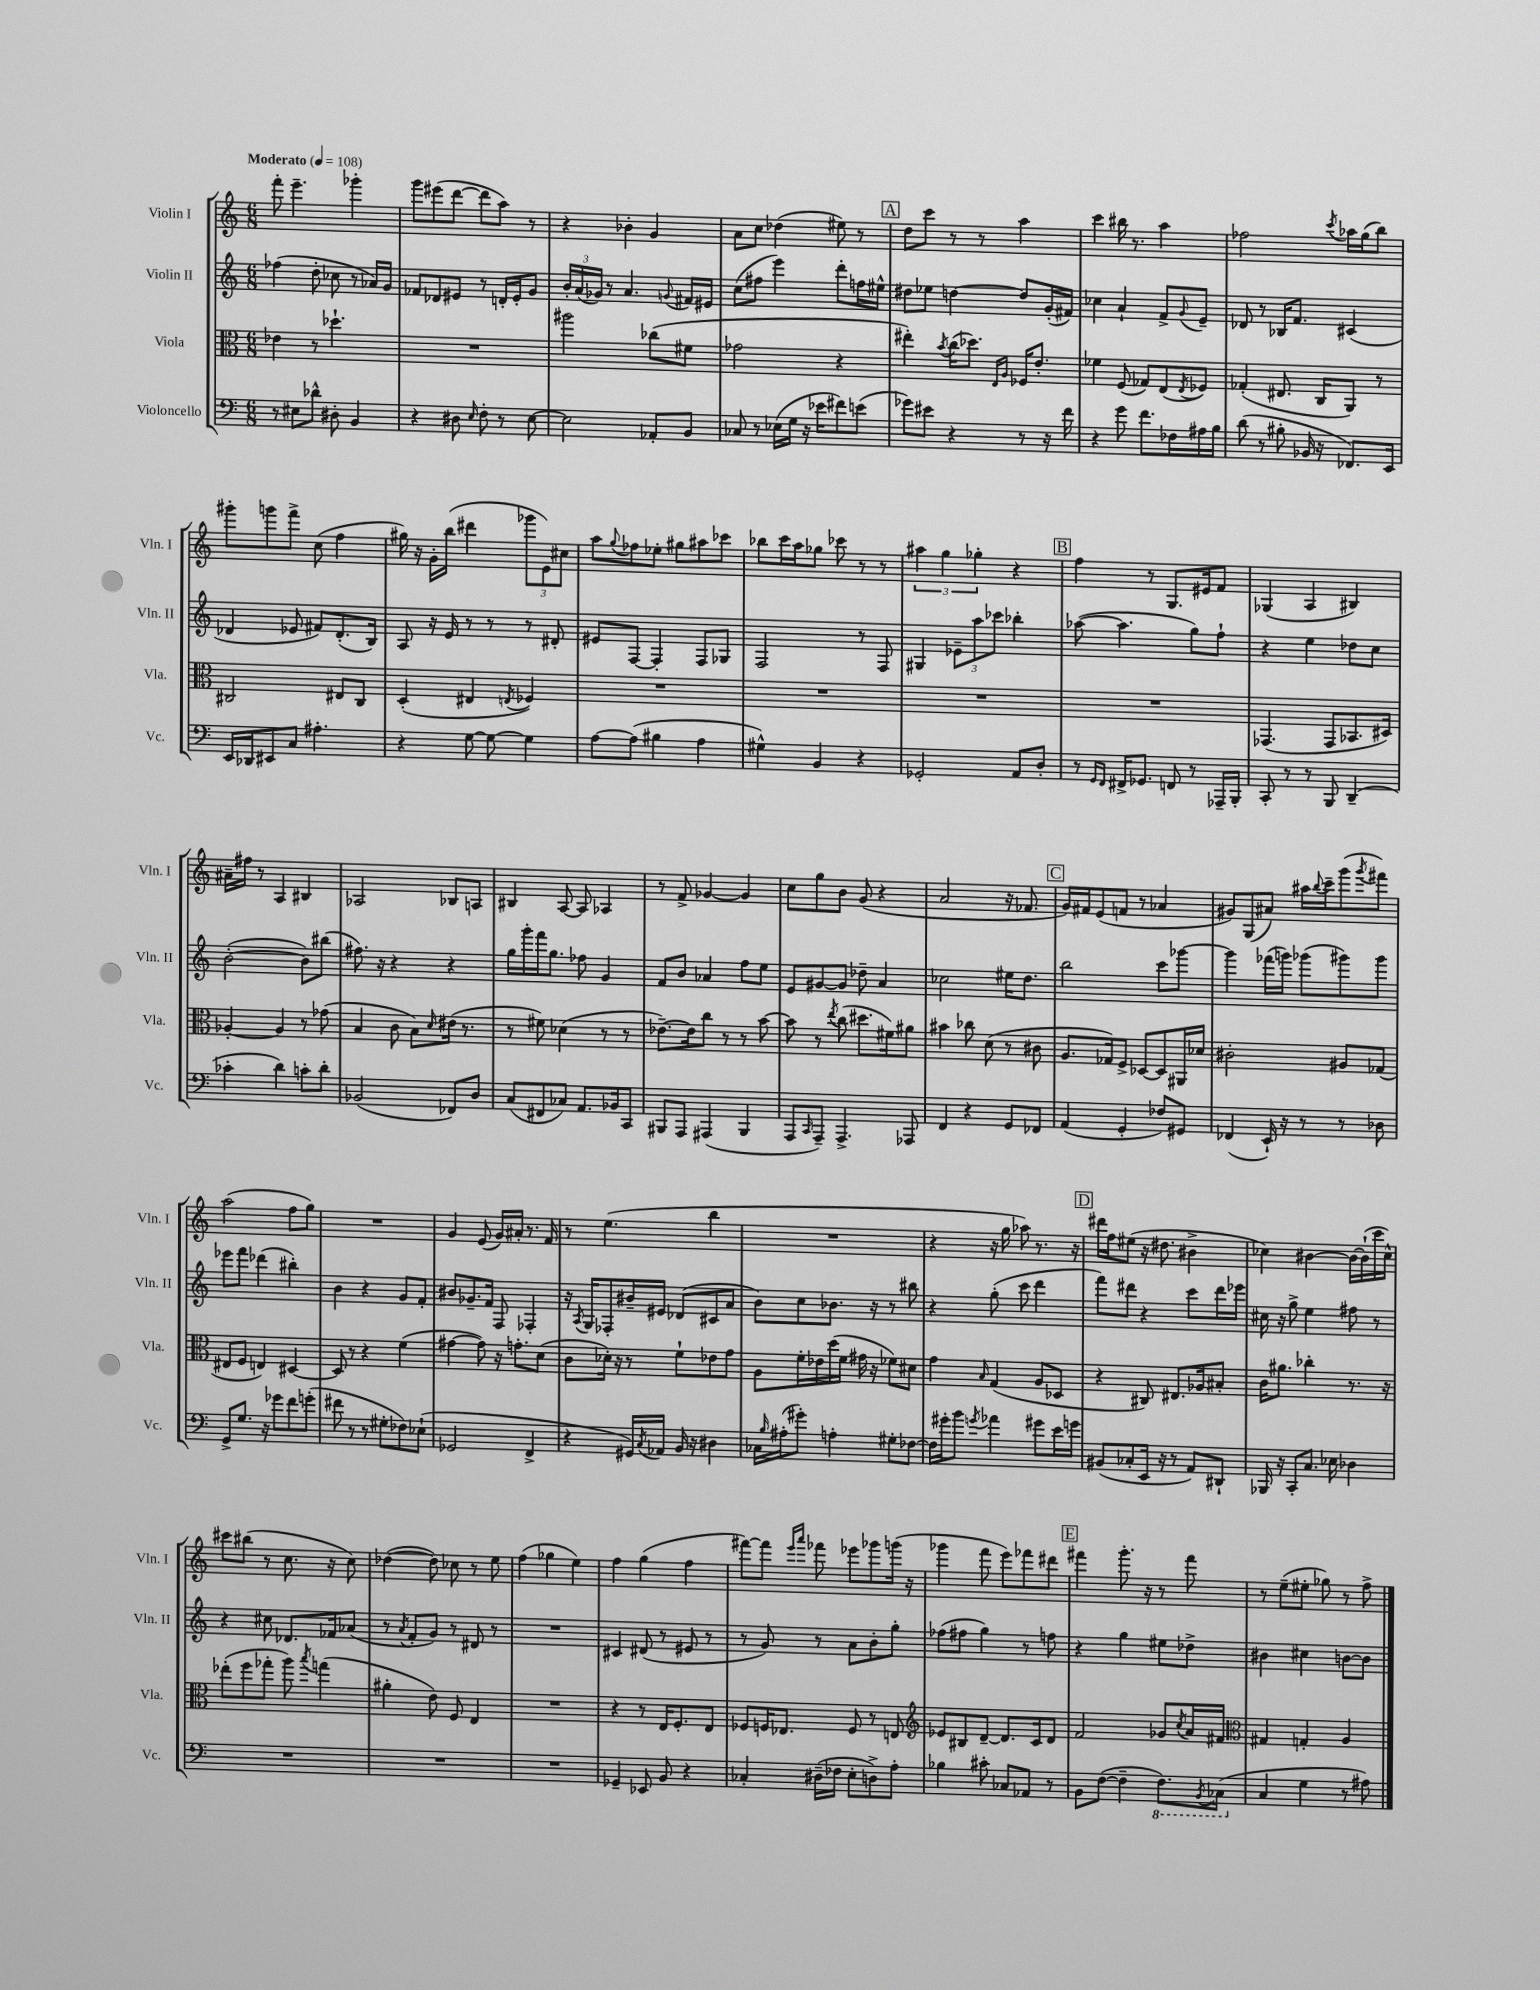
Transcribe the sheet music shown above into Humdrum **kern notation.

**kern	**kern	**kern	**kern
*part4	*part3	*part2	*part1
*staff4	*staff3	*staff2	*staff1
*I"Violoncello	*I"Viola	*I"Violin II	*I"Violin I
*I'Vc.	*I'Vla.	*I'Vln. II	*I'Vln. I
*clefF4	*clefC3	*clefG2	*clefG2
*k[]	*k[]	*k[]	*k[]
*M6/8	*M6/8	*M6/8	*M6/8
*MM108	*MM108	*MM108	*MM108
=1	=1	=1	=1
!	!	!	!LO:TX:a:B:t=Moderato
8r	4e-X\	(4ff-X\	8fff'\
8E#X\L	.	.	4.eee~\
8d-X^^\J	8r	8dd'\	.
8D#X'\	4.dd-X`\	8cc-X\	.
4BB/	.	8r	4ggg-X'\
.	.	16a-X/LL)	.
.	.	16g/JJ	.
=2	=2	=2	=2
4r	2.r	8f-X/L	8ggg\L
.	.	8d-X/	(8eee#X\
8D#X\	.	8e#X/J	[8ddd\J
16qqE/	.	.	.
8F'\	.	8r	8ddd\L]
8r	.	16dn'/LL	8aa\J)
.	.	16e#'/J	.
[8E\	.	8g/J	8r
=3	=3	=3	=3
2E\]	2aa#X\	24b'/LL	4r
.	.	(24a/	.
.	.	24g-X/JJ)	.
.	.	8r	.
.	.	4.a/	4b-X'\
8AA-X'/L	(8cc-X\L	.	4g/
.	.	8qqgn/	.
8BB/J	8f#X\J	16f#X/LL	.
.	.	16e#X/JJ	.
=4	=4	=4	=4
8C-X/	2g-X\	(8cc\L	8a\L
8r	.	8ff#X\J	8cc\J
(16E-X\LL	.	4eee\)	(4dd-X\
16G\JJ	.	.	.
16r	.	.	.
16e-X\KL	.	.	.
8f#X\)	4r	8ddd'\L	8ee#X\)
(8en\J	.	16ffn\L	8r
.	.	16ee#X^^\JJ	.
!!LO:REH:place=s1:t=A
=5	=5	=5	=5
8g-X\L)	4ee#X'\)	8dd#X\L	8dd\L
8e#X\J	.	8ee-X\J	8ccc\J
.	8qb/	.	.
4r	(16cc\KL	[4ddn\	8r
.	8.dd-X\J)	.	.
.	.	.	8r
.	16qqE/LL	.	.
.	16qqA/JJ	.	.
8r	16F-X/KL	8dd/L]	4aa\
.	8.e'/J	.	.
16r	.	(16g'/L	.
16f\	.	16f#X/JJ)	.
=6	=6	=6	=6
4r	4f-X\	4cc-X\	4ccc\
8g\	(8F/	4a`/	16bb#X\
.	.	.	8.r
8.f\L	8G-X/L)	.	.
.	(8E/	8f^/L	4aa\
16F-X\L	.	.	.
.	8qE/	8qqg/	.
16A#X\	8F-X/J)	8e~/J	.
16B\JJ	.	.	.
=7	=7	=7	=7
(8d\	(4G-X'/	8d-X/	2ff-X\
8r	.	8r	.
8B#X'\	8.E#X/	16B-X/KL	.
.	.	8.f/J	.
16BB-X/	.	.	.
16r	16C/KL	.	.
.	.	.	8qccc/
8.FF-X/L)	8AA/J)	(4c#X/	16aa-X\LL
.	.	.	(16gg\J
.	8r	.	8bb\J)
16EE/Jk	.	.	.
!!LO:LB:g=z
=8	=8	=8	=8
16EE/LL	2C#X/	4d-X/	8ggg#X'\L
16DD-X/J	.	.	.
8EE#X/	.	.	8gggn\
8C/J	.	8e-X/	8fff^\J
4.A#X'\	.	8f#X/L)	(8cc\
.	8E#X/L	(8.d-'/	4ff\
.	8C#/J	.	.
.	.	16B/Jk)	.
=9	=9	=9	=9
4r	(4D'/	8A/	16gg#X\)
.	.	.	16r
.	.	16r	16g'\LL
.	.	16e/	(16bb\JJ
[8G\	4E#X/	8r	4ddd#X\
8G\_	.	8r	.
.	8qEn/	.	.
4G\]	4F-X/)	8r	12ggg-X\L
.	.	.	12e\)
.	.	8d#X'/	.
.	.	.	12cc#X\J
=10	=10	=10	=10
[8A\L	2.r	8e#X/L	8aa\L
.	.	.	8qqgg/
(8A\J]	.	[8F/J	8ff-X\
4B#X\	.	4F'/]	8ee-X'\J
.	.	.	8gg#X\L
4A\	.	8F/L	8aa#X\
.	.	8G-X/J	8ccc-X\J
=11	=11	=11	=11
4G#X^^\)	2.r	2F/	8bb-X\L
.	.	.	16ccc\L
.	.	.	16aa\J
4BB/	.	.	8gg-X\J
.	.	.	8ccc-X\
4r	.	8r	8r
.	.	8F/	8r
=12	=12	=12	=12
2GG-X'/	2.r	4G#X/	6aa#X\
.	.	.	6gg\
.	.	12e-X~\L	.
.	.	12aa\	6gg-X'\
.	.	12ccc-X\J	.
8AA/L	.	4bb-X'\	4r
8D'/J	.	.	.
!!LO:REH:place=s1:t=B
=13	=13	=13	=13
8r	2.r	([8aa-X\	4ff\
16qqGG/LL	.	.	.
16qqFF/JJ	.	.	.
16FF#X^/KL	.	4.aa-\]	.
8.GG-X/J	.	.	.
.	.	.	8r
8FFn/	.	.	8.G/L
8r	.	8gg\L)	.
.	.	.	16e#X/k
16AAA-X~/LL	.	8ff`\J	8f/J
16BBB'/JJ	.	.	.
=14	=14	=14	=14
8CC'/	(4.GG-X/	4r	(4G-X/
8r	.	.	.
8r	.	4ee\	4A/
8BBB/	8GG-/L	.	.
(4DD~/	8.BB-X/	8dd-X\L	4B#X/)
.	.	8cc\J	.
.	16D#X/Jk)	.	.
!!LO:LB:g=z
=15	=15	=15	=15
4c-X'\	[4A-X'/	([2b'\	16a#X~\LL
.	.	.	16ff#X\JJ
.	.	.	8r
4d\)	4A-/]	.	4A/
8cn'\L	8r	8b\L])	4B#X/
8d'\J	(8g-X\	(8bb#X\J	.
=16	=16	=16	=16
(2BB-X/	4B/	8.ff#X\)	2A-X/
.	.	16r	.
.	8c\	4r	.
.	8B\L)	.	.
.	16qqd/	.	.
8FF-X/L)	(16e#X\Jk	4r	8B-X/L
.	8.r	.	.
8D/J	.	.	8An/J
=17	=17	=17	=17
(8C/L	8r	16gg\LL	4B#X/
.	.	16ggg'\	.
8FF#X/	8f#X\)	16fff\J	.
.	.	8.gg\J	.
8C-X/J)	(4d-X\	.	[8A/
8.AA/L	.	8ff-X\	8A/]
.	8r	4g/	4A-X/
16BB-X/k	.	.	.
8CC/J	8r	.	.
=18	=18	=18	=18
8BBB#X/L	[8.e-X~\L)	8f/L	8r
8AAA/J	.	8b/J	8f^/
.	16e-\k]	.	.
(4AAA#X/	8cc\J	4a-X/	[4g-X/
.	8r	.	.
4BBB#/	8r	8ff\L	4g-/]
.	[8b\	8ee\J	.
=19	=19	=19	=19
8AAA/L	8b\]	8e/L	8cc\L
16qqCC/	.	.	.
8AAA~/J)	8r	[8g#X/	8gg\
.	8qee/	.	.
4.AAA^/	(8cc\	8g#/J]	8b\J
.	8.dd#X\L	8dd-X~\	(8g/
.	.	4a/	4r
.	16f#X\k)	.	.
8AAA-X/	8a#X\J	.	.
=20	=20	=20	=20
4FF/	4b#X\	2cc-X\	2a/
4r	8cc-X\	.	.
.	(8d\	.	.
8GG/L	8r	16ee#X\KL	16r
.	.	8.dd\J	8.f-X/
8FF-X/J	8c#X\	.	.
!!LO:REH:place=s1:t=C
=21	=21	=21	=21
(4AA/	8.A/L	2bb\	16g/LL)
.	.	.	16f#X/J
.	.	.	(8e/
.	16G-X/k)	.	.
4GG'/	8F^/J	.	8fn/J
.	[8D-X/L	.	8r
8F-X/L)	8D-/]	8ccc\L	4a-X/
8GG#X/J	16AA#X/L	[8ggg-X\J	.
.	16d-X/JJ	.	.
=22	=22	=22	=22
(4FF-X/	2c#X'\	4ggg-\]	8g#X/L)
.	.	.	(8G/
16EE`/)	.	(16fff-X\LL	8a#X/J)
16r	.	16gggn\JJ)	.
8r	.	(8ggg-X\L	16aa#X\LL
.	.	.	8qqbb/
.	.	.	16ccc~\J
8r	8A#X/L	8ggg#X\)	(8ggg\
.	.	.	8qggg/
8D-X\	(8G-X/J	8ggg#\J	8fff#X\J)
!!LO:LB:g=z
=23	=23	=23	=23
8GG^/L	8E#X/L	8eee-X\L	(2aa\
8.G/J	8F/J	8fff\J	.
.	4En/)	(4ddd-X\	.
16r	.	.	.
8g-X\L	.	.	.
8f\	[4D#X/	4bb#X'\)	8ff\L
(8gn'\J	.	.	8gg\J)
=24	=24	=24	=24
8f#X\	8D#/]	4b\	2.r
8r	8r	.	.
8r	4r	4r	.
8G#X'\L	.	.	.
8F-X\)	(4f\	8g/L	.
(8E-X`\J	.	8f'/J	.
=25	=25	=25	=25
2GG-X/	[4g#X\	8b#X/L	4g/
.	.	8.g-X~/	.
.	8g#\])	.	(8e/
.	.	16f/Jk	.
.	16r	8F/	16g/LL)
.	8.gn'\L	.	16a#X'/JJ
4FF^/	.	4F-X'/	8.r
.	(8d\J	.	.
.	.	.	16f/
=26	=26	=26	=26
4r	8c\L	16r	8r
.	.	8qA/	.
.	.	16G/KL	.
.	16d-X'\Jk)	8F-X'/	(4.ee\
.	16r	.	.
16GG#X/LL)	8r	16b#X~/L	.
8qC/	.	.	.
16AA-X/JJ	.	16e#X/JJ	.
16BB/	8f`\L	(8d-X/L	.
16r	.	.	.
4D#X\	8e-X\	8c#X/	4bb\
.	8g\J	8a/J	.
=27	=27	=27	=27
16C-X\LL	8A\L	8b\L)	2.r
16qqB/	.	.	.
(16A#X'\J	.	.	.
8g#X'\J)	16f'\L	8cc\	.
.	16e-X\	.	.
4An'\	(16dd\	8.b-X\J	.
.	16f\JJ	.	.
.	16g#X\	.	.
.	16r	16r	.
8G#X'\L	8f-X\L)	8r	.
[8F-X\J	8d#X\J	8bb#X\	.
=28	=28	=28	=28
16F-\LL]	4g\	4r	4r
16g#X'\J	.	.	.
8b\J	.	.	.
8qgn/	16qqB/	.	.
4a-X\	(4G/	(8gg'\	16r
.	.	.	16gg\
.	.	8ccc\	8aa-X\)
8g#X\L	8A/L	4ddd\	8.r
16e\L	8D-X/J	.	.
16gn\JJ	.	.	16r
!!LO:REH:place=s1:t=D
=29	=29	=29	=29
(8BB#X/L	4r	8fff\L)	16ddd#X\LL
.	.	.	16ff\J
8C-X'/	.	8ddd#X\J	(8ee#X\J
16EE/Jk	8C#X/)	4r	16r
16r	.	.	8.dd#X\
8r	8.E#X/L	.	.
8AA/L)	.	8ccc\L	4b#X^\
.	16A-X/k	.	.
8DD#X`/J	8B#X'/J	16ddd#\L	.
.	.	16eee-X\JJ	.
=30	=30	=30	=30
16BBB-X/	16c\KL	16cc#X\	4cc-X\)
16r	8.a#X\J	16r	.
8CC'/L	.	8gg^\	.
8.C/J	4cc-X'\	4ee\	[4b#X\
16E-X\	.	.	.
4D-X\	8.r	8ff#X\	16b#\LL_
.	.	.	(16b#`\]
.	.	8r	16ccc\
.	16r	.	16cc-^^\JJ)
!!LO:LB:g=z
=31	=31	=31	=31
2.r	(8ee-X'\L	4r	8ccc#X\L
.	8ff\	.	(8bb#X\J
.	8gg-X'\J	8cc#X\	8r
.	8aa\)	8.d-X/L	8.cc\
.	8qbb/	.	.
.	(4ggn\	.	.
.	.	16f-X/k	16r
.	.	(8a-X/J	8cc\)
=32	=32	=32	=32
2.r	4a#X'\	8r	([4dd-X\
.	.	8qa/	.
.	.	8f'/L	.
.	8e\)	8g/J)	8dd-\])
.	8F/	8r	8cc-X\
.	4E/	8d#X/	8r
.	.	8r	8ee\
=33	=33	=33	=33
2.r	2.r	2.r	(4ff\
.	.	.	4gg-X\
.	.	.	4ee\)
=34	=34	=34	=34
4GG-X~/	4r	4c#X/	4ff\
8EE-X/	8r	(8d#X/	(4gg\
8BB/	16E/KL	8r	.
.	8.F'/	.	.
4r	.	8e#X/	4ff\
.	8E/J	8r	.
=35	=35	=35	=35
4C-X'/	8F-X/L	8r	[8fff#X\L)
.	16Fn/K	8g/)	8fff#\J]
.	8.E-X/J	.	.
.	.	.	16qqeee/LL
.	.	.	16qqaaa/JJ
(16D#X~\LL	.	8r	8fff-X\
16F-X\JJ	.	.	.
8E'\L	8F/	8a\L	8eee-X\L
8Dn^\)	8r	8b'\	8ggg-X\
8A'\J	8En/	8gg'\J	(16gggn\Jk
.	.	.	16r
=36	=36	=36	=36
*	*clefG2	*	*
4B-X\	8e-X/L	(8ff-X\L	4ggg-X\
.	8B#X/	8ff#X\J	.
8c#X'\	[8d~/J	4gg\)	8fff\
8C-X/L	8.d/L]	.	8eee\L)
8AA-X/J	.	8r	8fff-X\
.	16c/k	.	.
8r	8d/J	8ffn\	8ddd#X\J
!!LO:REH:place=s1:t=E
=37	=37	=37	=37
8BB\L	2f/	4r	4fff#X\
([8F\J	.	.	.
4F~\]	.	4gg\	8.ggg'\
.	.	.	16r
*8ba	*	*	*
8.FF\L)	8g-X/L	8ee#X\L	8r
.	8qcc/	.	.
.	16a/L	8dd-X^\J	8fff#\
8qBBB/	.	.	.
(16CC-X\Jk	16f#X/JJ	.	.
=38	=38	=38	=38
*	*clefC3	*	*
*X8ba	*	*	*
4C/	4G#X/	4b#X\	8r
.	.	.	(8ee~\L
4G\	4Gn'/	4cc#X\	8ee#X'\J
.	.	.	8gg-X\)
8r	4A/	[8bn\L	8r
8A#X\)	.	8b\J]	8ff^\
==	==	==	==
*-	*-	*-	*-
